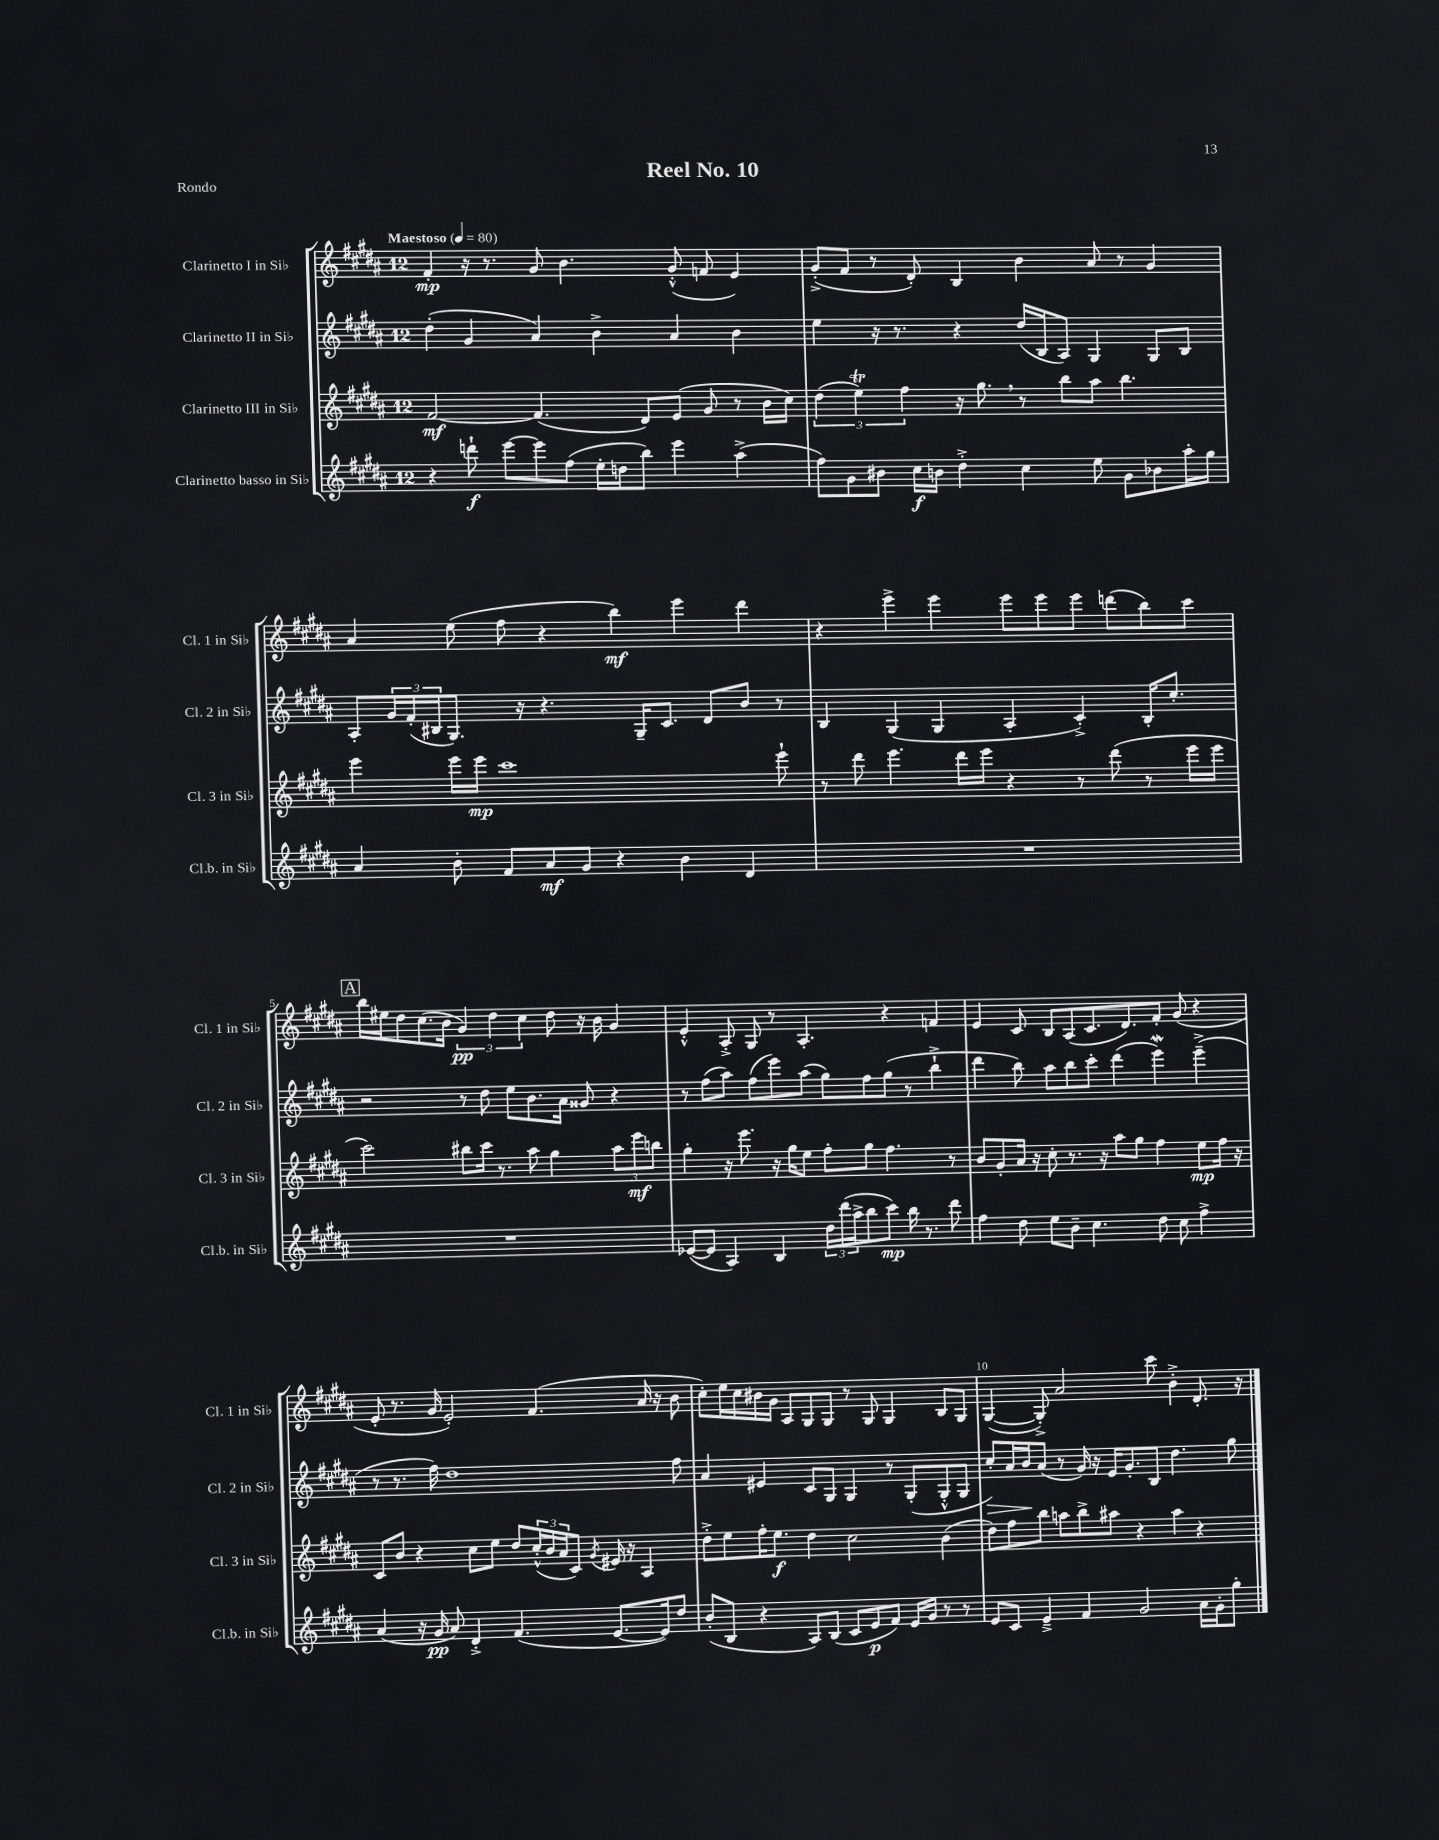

**kern	**dynam	**kern	**dynam	**kern	**dynam	**kern	**dynam
*part4	*part4	*part3	*part3	*part2	*part2	*part1	*part1
*staff4	*staff4	*staff3	*staff3	*staff2	*staff2	*staff1	*staff1
*I"Clarinetto basso in Si♭	*	*I"Clarinetto III in Si♭	*	*I"Clarinetto II in Si♭	*	*I"Clarinetto I in Si♭	*
*I'Cl.b. in Si♭	*	*I'Cl. 3 in Si♭	*	*I'Cl. 2 in Si♭	*	*I'Cl. 1 in Si♭	*
*clefG2	*	*clefG2	*	*clefG2	*	*clefG2	*
*k[f#c#g#d#a#]	*	*k[f#c#g#d#a#]	*	*k[f#c#g#d#a#]	*	*k[f#c#g#d#a#]	*
*M12/8	*	*M12/8	*	*M12/8	*	*M12/8	*
*MM80	*	*MM80	*	*MM80	*	*MM80	*
=1	=1	=1	=1	=1	=1	=1	=1
!	!	!	!	!	!	!LO:TX:a:B:t=Maestoso	!
4r	.	[2f#/	mf	(4dd#'\	.	4f#'/	mp
8dddn`\	f	.	.	4g#/	.	16r	.
.	.	.	.	.	.	8.r	.
[8eee\L	.	.	.	.	.	.	.
8eee\]	.	(4.f#/]	.	4a#/)	.	8g#/	.
(8ff#\J	.	.	.	.	.	4.b\	.
16ee'\LL	.	.	.	4b^\	.	.	.
16ddn\J	.	.	.	.	.	.	.
8bb\J)	.	8d#/L)	.	.	.	.	.
4eee\	.	(8e/J	.	4a#/	.	(8g#'^^/	.
.	.	8g#/	.	.	.	8fn/	.
(4aa#^\	.	8r	.	4b\	.	4e/)	.
.	.	16b\LL	.	.	.	.	.
.	.	16cc#\JJ)	.	.	.	.	.
=2	=2	=2	=2	=2	=2	=2	=2
8ff#\L)	.	(6dd#\	.	4ee\	.	(8g#'^/L	.
8g#\	.	.	.	.	.	8f#/J	.
.	.	6eeT\)	.	.	.	.	.
8b#X\J	.	.	.	16r	.	8r	.
.	.	.	.	8.r	.	.	.
.	.	6ff#\	.	.	.	.	.
16cc#\LL	f	.	.	.	.	8d#'/)	.
16bn\JJ	.	.	.	.	.	.	.
4dd#'^\	.	16r	.	4r	.	4B/	.
.	.	8.gg#,\	.	.	.	.	.
4cc#\	.	8r	.	(16dd#/LL	.	4b\	.
.	.	.	.	16B/J	.	.	.
.	.	8bb\L	.	8A#/J)	.	.	.
8ee\	.	8aa#\J	.	4G#/	.	8a#/	.
8g#\L	.	4.bb\	.	.	.	8r	.
8b-X\	.	.	.	8G#/L	.	4g#/	.
16aa#'\L	.	.	.	8B/J	.	.	.
16gg#\JJ	.	.	.	.	.	.	.
!!LO:LB:g=z
=3	=3	=3	=3	=3	=3	=3	=3
4a#/	.	4eee\	.	8A#'/L	.	4a#/	.
.	.	.	.	24g#/L	.	.	.
.	.	.	.	(24f#'/	.	.	.
.	.	.	.	24B#X/J	.	.	.
8b'\	.	16eee\LL	.	8.G#/J)	.	(8ee\	.
.	.	16eee\JJ	mp	.	.	.	.
8f#/L	.	1ccc#	.	.	.	8ff#\	.
.	.	.	.	16r	.	.	.
8a#/	mf	.	.	4.r	.	4r	.
8g#/J	.	.	.	.	.	.	.
4r	.	.	.	.	.	4bb\)	mf
.	.	.	.	16G#~/KL	.	.	.
.	.	.	.	8.c#/J	.	.	.
4b\	.	.	.	.	.	4eee\	.
.	.	.	.	8d#/L	.	.	.
4d#/	.	.	.	8b/J	.	4ddd#\	.
.	.	8eee`\	.	8r	.	.	.
=4	=4	=4	=4	=4	=4	=4	=4
1.r	.	8r	.	4B/	.	4r	.
.	.	8ddd#\	.	.	.	.	.
.	.	4.eee\	.	(4G#/	.	4eee^\	.
.	.	.	.	4G#/	.	4eee\	.
.	.	16ddd#\LL	.	.	.	.	.
.	.	16eee\JJ	.	.	.	.	.
.	.	4r	.	4A#'/	.	8eee\L	.
.	.	.	.	.	.	8eee\	.
.	.	8r	.	4c#'^/)	.	8eee\J	.
.	.	(8ddd#\	.	.	.	(8dddn\L	.
.	.	8r	.	16B'/KL	.	8bb\)	.
.	.	.	.	8.cc#'/J	.	.	.
.	.	16eee\LL	.	.	.	8ccc#\J	.
.	.	16eee\JJ	.	.	.	.	.
!!LO:LB:g=z
!!LO:REH:place=s1:t=A
=5	=5	=5	=5	=5	=5	=5	=5
1.r	.	2ccc#\)	.	2r	.	16bb\LL	.
.	.	.	.	.	.	16ee#X\J	.
.	.	.	.	.	.	8dd#\	.
.	.	.	.	.	.	(8.cc#\	.
.	.	.	.	.	.	16b\Jk	.
.	.	8bb#X\L	.	8r	.	6g#/)	pp
.	.	16ccc#\Jk	.	8dd#\	.	.	.
.	.	.	.	.	.	6dd#\	.
.	.	8.r	.	.	.	.	.
.	.	.	.	8ee\L	.	.	.
.	.	.	.	.	.	6cc#\	.
.	.	8aa#\	.	8.b\	.	.	.
.	.	4gg#\	.	.	.	8dd#\	.
.	.	.	.	16a#\Jk	.	.	.
.	.	.	.	8g##X/	.	16r	.
.	.	.	.	.	.	16b\	.
.	.	12aa#\L	.	4r	.	4g#/	.
.	.	12eee\	mf	.	.	.	.
.	.	12bbn\J	.	.	.	.	.
=6	=6	=6	=6	=6	=6	=6	=6
([8e-X/L	.	4gg#'\	.	8r	.	4e'^^/	.
8e-/J]	.	.	.	(8ff#\L	.	.	.
4A#/)	.	16r	.	8aa#\J)	.	8A#'^/	.
.	.	8.eee\	.	.	.	.	.
.	.	.	.	(8ff#\L	.	8G#/	.
4B/	.	16r	.	8eee\)	.	8r	.
.	.	16gg#\KL	.	.	.	.	.
.	.	8ee\J	.	(8aa#\J	.	4.A#'/	.
24dd#\LL	.	8ff#'\L	.	8gg#\L)	.	.	.
(24ddd#\	.	.	.	.	.	.	.
24aa#^\J	.	.	.	.	.	.	.
8bb\	.	8gg#\J	.	8ff#\	.	.	.
8ccc#\J)	mp	4.ff#\	.	(8gg#\J	.	4r	.
16bb\	.	.	.	8r	.	.	.
8.r	.	.	.	.	.	.	.
.	.	.	.	4bb`^\	.	4fn/	.
8ddd#\	.	8r	.	.	.	.	.
=7	=7	=7	=7	=7	=7	=7	=7
4ff#\	.	8b/L	.	4ddd#\	.	4e/	.
.	.	8g#'/	.	.	.	.	.
8dd#\	.	16a#/Jk	.	8bb\)	.	8c#/	.
.	.	16r	.	.	.	.	.
8ee\L	.	8cc#'\	.	8aa#\L	.	8B/L	.
8b~\J	.	8.r	.	8bb\	.	(8A#/	.
4.cc#\	.	.	.	8ccc#'\J	.	8.c#/	.
.	.	16r	.	.	.	.	.
.	.	8aa#\L	.	(4ddd#\	.	.	.
.	.	.	.	.	.	8.d#/)	.
.	.	8gg#\J	.	.	.	.	.
8dd#\	.	4ff#\	.	4eeew\)	.	8f#'/J	.
8cc#\	.	.	.	.	.	(8g#/	.
4ff#^\	.	8ee\L	mp	(4eee~^\	.	4r	.
.	.	16ff#\Jk	.	.	.	.	.
.	.	16r	.	.	.	.	.
!!LO:LB:g=z
=8	=8	=8	=8	=8	=8	=8	=8
(4a#/	.	8c#/L	.	8r	.	8e'/	.
.	.	8b/J	.	8.r	.	8.r	.
16r	.	4r	.	.	.	.	.
16g#/	pp	.	.	16ff#\)	.	16g#/	.
8a#/)	.	.	.	1dd#	.	2e'/)	.
4d#'^/	.	8cc#\L	.	.	.	.	.
.	.	8ee\J	.	.	.	.	.
(4.f#/	.	8dd#/L	.	.	.	.	.
.	.	(24cc#'^^/L	.	.	.	(4.f#/	.
.	.	24b/	.	.	.	.	.
.	.	24a#/J	.	.	.	.	.
.	.	8c#/J)	.	.	.	.	.
.	.	8qg#/	.	.	.	.	.
[8.e/L	.	16e#X/	.	.	.	.	.
.	.	16r	.	.	.	.	.
.	.	4A#/	.	.	.	16a#/	.
16e/k])	.	.	.	.	.	16r	.
8dd#/J	.	.	.	8ff#\	.	8b\	.
=9	=9	=9	=9	=9	=9	=9	=9
(8b'/L	.	8dd#'^\L	.	4a#/	.	8cc#'\L)	.
8B/J	.	8ee\	.	.	.	16ee\L	.
.	.	.	.	.	.	16cc#\	.
4r	.	16ff#'\K	.	4e#X/	.	16b#X\	.
.	.	8.ee\J	f	.	.	16g#\JJ	.
.	.	.	.	.	.	8A#/L	.
8A#/L)	.	4dd#\	.	8c#/L	.	8G#/	.
(8B/J	.	.	.	8G#/J	.	8G#/J	.
8c#/L	.	2cc#\	.	4G#/	.	8r	.
8e/	p	.	.	.	.	8G#/	.
8f#/J)	.	.	.	8r	.	4G#/	.
16e/LL	.	.	.	(8G#'/L	.	.	.
16g#/JJ	.	.	.	.	.	.	.
8r	.	(4b\	.	8G#'^^/	.	8B/L	.
8r	.	.	.	8G#/J	.	8G#/J	.
=10	=10	=10	=10	=10	=10	=10	=10
!	!	!	!	!	!LO:HP:b	!	!
8e/L	.	8dd#\L)	.	8cc#'/L)	>	([4G#/	.
8c#/J	.	8ff#\	.	16a#/L	.	.	.
.	.	.	.	16b/J	.	.	.
4e~^/	.	8bb\J	.	(8a#/J	]	8G#'^/])	.
.	.	8aan\L	.	8r	.	2a#/	.
4f#/	.	8bb^\	.	16g#/)	.	.	.
.	.	.	.	16r	.	.	.
.	.	8aa#X\J	.	16e/KL	.	.	.
.	.	.	.	8.g#'/	.	.	.
2g#/	.	4r	.	.	.	.	.
.	.	.	.	8B/J	.	8ccc#\	.
.	.	4aa#\	.	4.dd#\	.	4b'^\	.
16a#\LL	.	4r	.	.	.	8.d#'/	.
16g#'\J	.	.	.	.	.	.	.
8gg#'\J	.	.	.	8gg#\	.	.	.
.	.	.	.	.	.	16r	.
==	==	==	==	==	==	==	==
*-	*-	*-	*-	*-	*-	*-	*-
